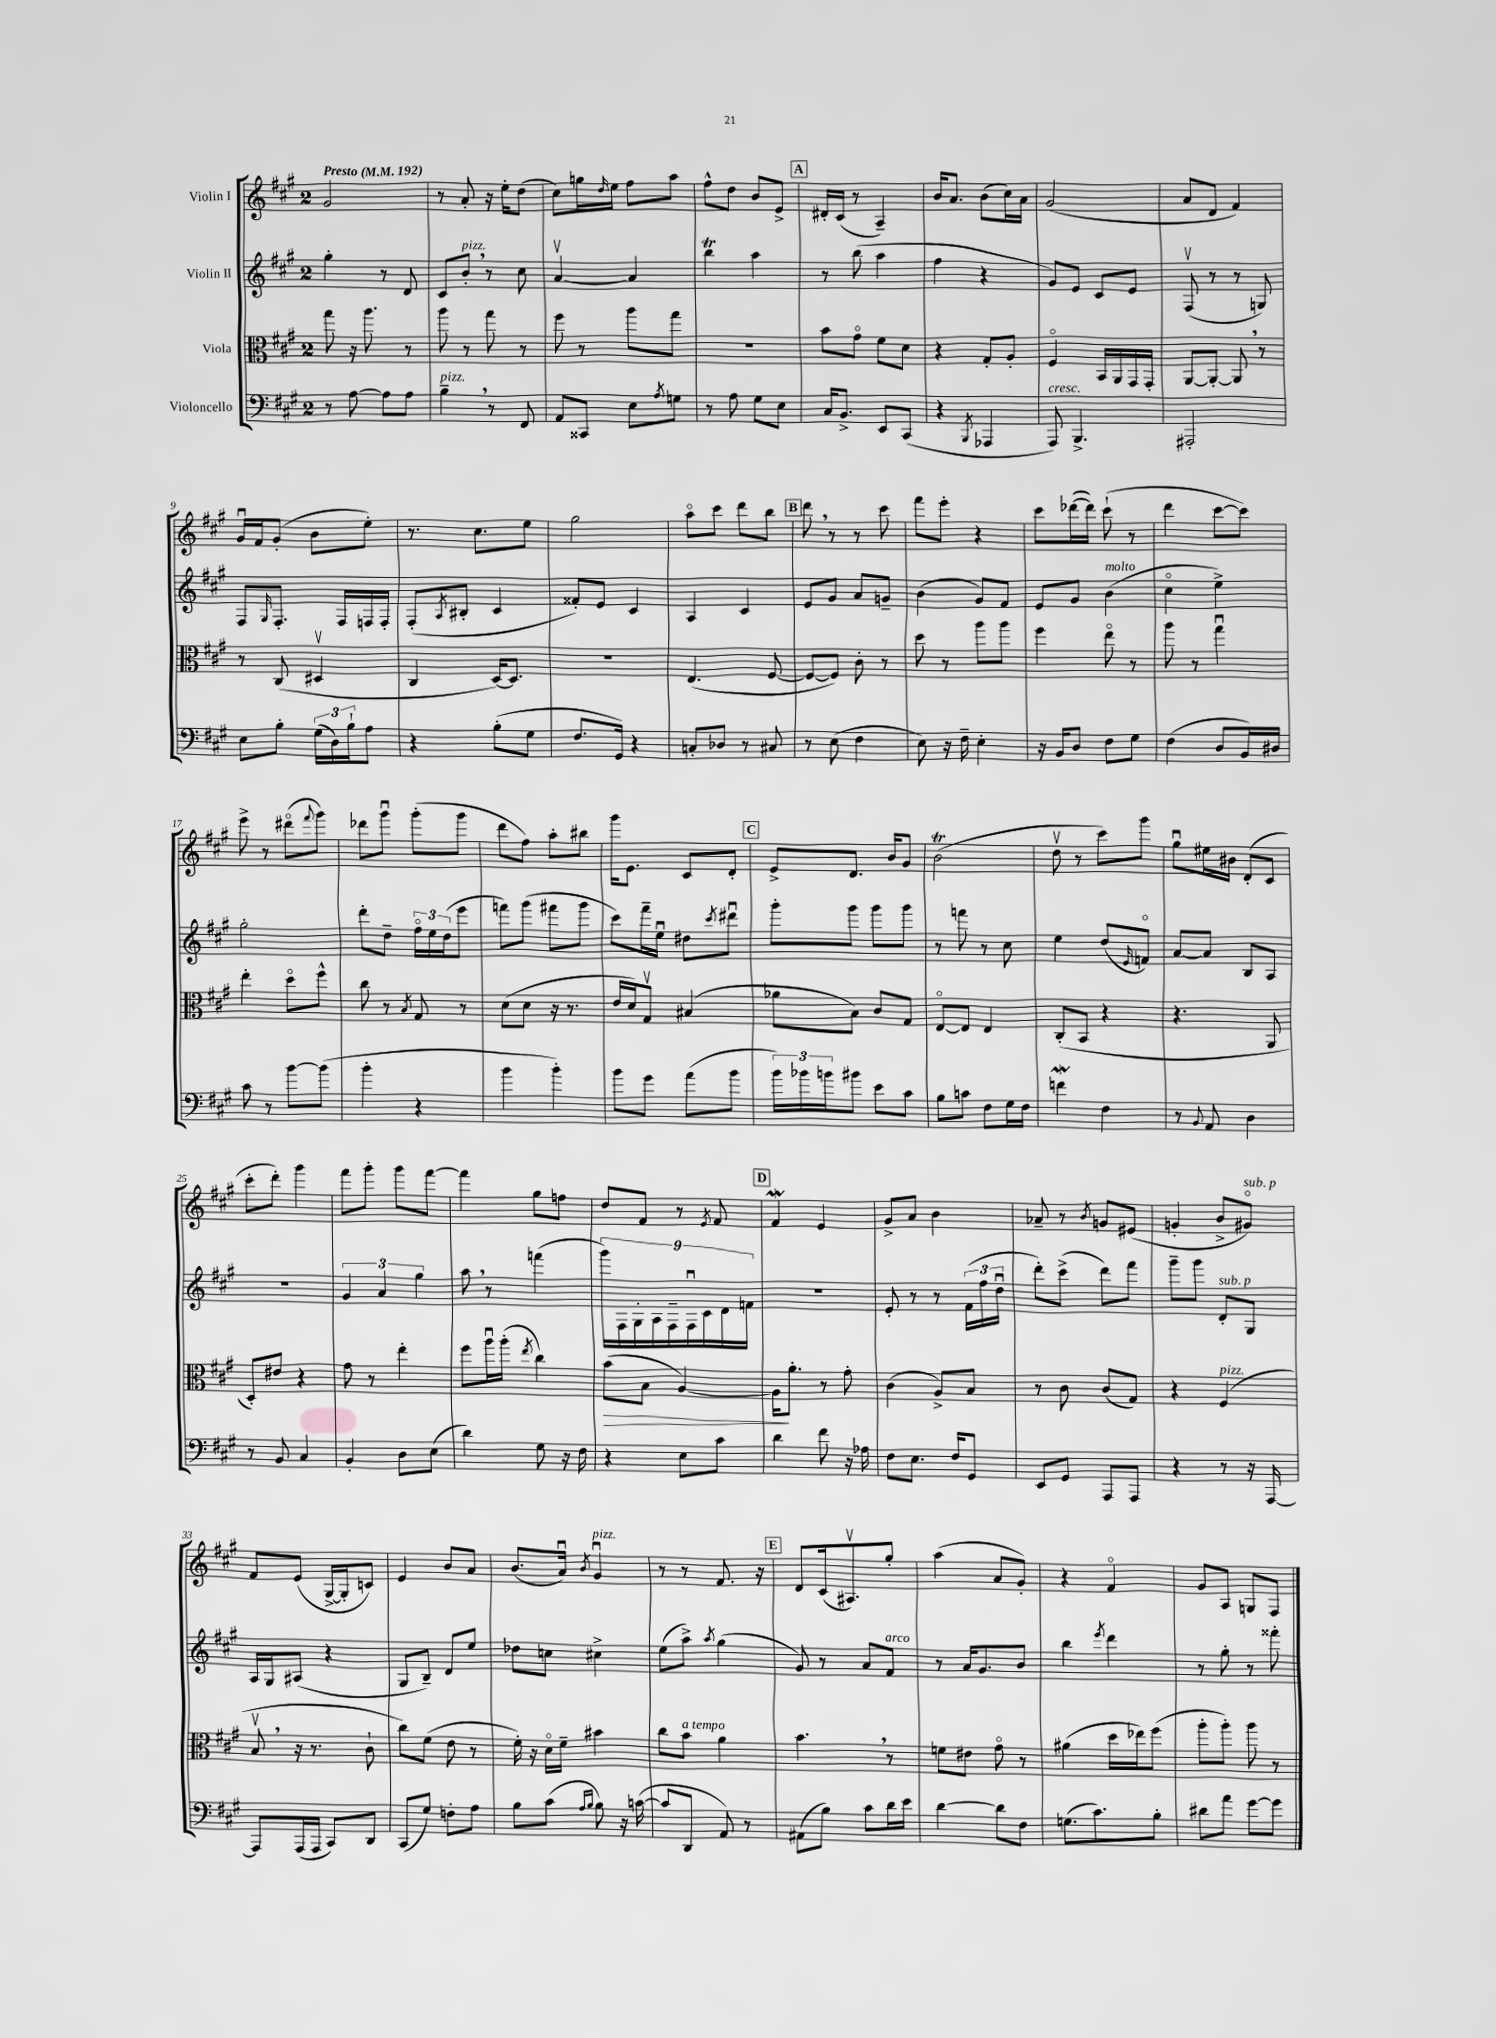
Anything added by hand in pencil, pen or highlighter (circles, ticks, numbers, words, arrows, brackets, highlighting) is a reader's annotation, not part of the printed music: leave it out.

**kern	**kern	**kern	**kern
*staff4	*staff3	*staff2	*staff1
*clefF4	*clefC3	*clefG2	*clefG2
*k[f#c#g#]	*k[f#c#g#]	*k[f#c#g#]	*k[f#c#g#]
*M2/4	*M2/4	*M2/4	*M2/4
*MM192	*MM192	*MM192	*MM192
8r	8gg#\	4gg#'\	2g#/
[8A\	16r	.	.
.	8.aa\	.	.
8A\]L	.	8r	.
8A\J	8r	8d/	.
=	=	=	=
4B~\	8aa\	8c#/L	8r
.	8r	8b'/J	8a'/
8r	8gg#\	8r	16r
.	.	.	16ee'\LK
8FF#/	8r	8cc#\	(8dd\J
=	=	=	=
8AA/L	8ff#\	[4av/	8cc#\L)
8CC##/J	8r	.	16gg\L
.	.	.	16qqdd/
.	.	.	16ee\JJ
8E\L	8aa\L	4a/]	8ff#\L
8qA/	.	.	.
8G\J	8gg#\J	.	8aa\J
=	=	=	=
8r	2r	4bb\	8ff#^^\L
8A\	.	.	8dd\J
8G#\L	.	4aa\	8b/L
8E\J	.	.	8e^/J
=	=	=	=
16C#/LK	8b\L	8r	16d#'/LL
8.BB^/J	.	.	(16c#/JJ
.	8g#o\J	(8bb\	8r
8EE/L	8f#\L	4aa\	4A~/)
(8CC#/J	8d\J	.	.
=	=	=	=
4r	4r	4ff#\	16b/LK
.	.	.	8.a/J
8qBBB/	.	.	.
4AAA-/	8G#'/L	4r	(8b\L
.	8A'/J	.	16cc#\L)
.	.	.	16a\JJ
=	=	=	=
8AAA/)	4F#o/	8g#/L)	(2g#/
4.BBB^/	.	8e/J	.
.	16BB/LL	8c#/L	.
.	16AA/	.	.
.	16GG#/	8e/J	.
.	16GG#'/JJ	.	.
=	=	=	=
2AAA#'/	[8AA/L	(8F#v/	8a/L
.	8AA'/_J	8r	8d/J
.	8AA/]	8r	4f#/)
.	8r	8G/)	.
=	=	=	=
8E\L	8r	8F#/L	16g#u/LL
.	.	.	16f#/J
.	.	16qqG#/	.
8B'\J	(8C#/	8.F#'/J	(8g#'/J
(24G#\LL	4D#v/	.	8b\L
24D\)	.	.	.
.	.	16F#/LL	.
24B`\J	.	.	.
8A\J	.	16F/	8ee'\J)
.	.	16F'/JJ	.
=	=	=	=
4r	4C#/	(8F#'/L	8.r
.	.	8qA/	.
.	.	8B#'/J	.
.	.	.	8.cc#\L
(8B'\L	[16D/LK)	4c#/	.
.	8.D/]J	.	.
8G#\J	.	.	8ee\J
=	=	=	=
8.F#/L	2r	8f##'/L)	2gg#\
.	.	8e/J	.
16GG#/Jk)	.	.	.
4r	.	4c#/	.
=	=	=	=
8C'/L	(4.E/	4A/	8aao\L
8D-/J	.	.	8ccc#\J
8r	.	4c#/	8ddd\L
8C#/	[8F#/	.	8bb\J
=	=	=	=
8r	8F#/_L	8e/L	8ddd\
(8E\	8F#/]J)	8g#/J	8r
4F#\	8c#'\	8a/L	8r
.	8r	8g~/J	8ccc#\
=	=	=	=
8E\)	8dd\	(4b\	8fff#\L
16r	8r	.	8eee'\J
16F#~\	.	.	.
4E'\	8aa\L	8g#/L)	4r
.	8aa\J	8f#/J	.
=	=	=	=
16r	4ff#\	8e/L	8ccc#\L
16BB/LK	.	.	.
8D/J	.	8g#/J	([16ddd-\L
.	.	.	16ddd-\]JJ)
8F#\L	8eeo\	(4b\	(8ccc#`\
8G#\J	8r	.	8r
=	=	=	=
(4F#\	8aa\	4cc#o\	4ddd\
.	8r	.	.
8D/L	4gg#u\	4ee^\)	[8ccc#\L
16BB/L)	.	.	8ccc#\]J)
16D#/JJ	.	.	.
=	=	=	=
8c#\	4ee'\	2gg#'\	8eee^\
8r	.	.	8r
[8b\L	8ddo\L	.	(8ddd#o\L
.	.	.	8qqfff#/
(8b\]J	8ff#^^\J	.	8ggg#\J)
=	=	=	=
4b'\	8cc#\	8ddd'\L	8ddd-\L
.	8r	8dd~\J	8ggg#u\J
.	8qB/	.	.
4r	8G#/	24ff#o\LL	(8ggg#'\L
.	.	24ee\	.
.	.	(24dd\J	.
.	8r	8eee\J	8ggg#\J
=	=	=	=
4b\	(8d\L	8fff\L)	8ddd\L
.	8d\J	(8ggg#\J	8ff#\J)
4b'\)	16r	8fff#\L	8aa'\L
.	8.r	.	.
.	.	8ggg#\J	8bb#\J
=	=	=	=
8b\L	16e/LL	8ccc#\L)	16ggg#\LK
.	16d/J)	.	8.e\J
8g#\J	8G#v/J	16fff#~\L	.
.	.	16eeu\JJ	.
(8a\L	(4B#/	8dd#\L	8c#/L
.	.	8qccc#/	.
8b\J	.	8ddd#u\J	8d'/J
=	=	=	=
24b\LL)	8a-\L	8ggg#'\L	8e^/L
24b-\	.	.	.
24b\J	.	.	.
8b#\J	8B\J)	8ggg#\J	8.d/J
8e\L	8c#/L	8ggg#\L	.
.	.	.	16b/LK
8c#\J	8G#/J	8ggg#\J	8g#/J
=	=	=	=
8B\L	[8Eo/L	8r	(2b\
8c\J	8E/]J	8fff\	.
8F#\L	4E/	8r	.
16G#\L	.	8cc#\	.
16F#\JJ	.	.	.
=	=	=	=
4f\	(8C#'/L	4ee\	8ddv\
.	8BB/J	.	8r
4F#\	4r	(8dd/L	8ccc#\L)
.	.	16qqe/	.
.	.	8fo/J)	8ggg#\J
=	=	=	=
8r	4.r	[8a/L	8gg#u\L
8qqBB/	.	.	.
8AA/	.	8a/]J	16ee#\L
.	.	.	16b#\JJ
4D\	.	8B/L	(8d'/L
.	8AA/	8A/J	8c#/J
=	=	=	=
8r	8D'/L)	2r	8ccc#'\L
8BB/	8e#/J	.	8ddd'\J)
4C#/	4r	.	4ggg#\
=	=	=	=
4BB'/	8g#\	6g#/	8fff#\L
.	8r	.	8ggg#'\J
.	.	6a/	.
8D\L	4ee'\	.	8ggg#\L
.	.	6gg#\	.
(8E\J	.	.	[8fff#\J
=	=	=	=
4d\)	8ff#\L	8aa\	4fff#\]
.	16aau\L	8r	.
.	(16aa'\JJ	.	.
.	8qee/	.	.
8G#\	4cc#\)	(4fff\	8gg#\L
16r	.	.	8ff\J
16F#\	.	.	.
=	=	=	=
4r	(8b\L	18ggg#\LL)	8dd/L
.	.	18F#\	.
.	.	18G#'\	.
.	8B\J	.	8f#/J
.	.	18A\	.
.	.	18F#~\	.
8E\L	[4A/)	.	8r
.	.	18F#u\	.
.	.	18c#\	.
.	.	.	8qe/
8c#\J	.	.	8f#/
.	.	18d\	.
.	.	18f\JJ	.
=	=	=	=
4d\	16A\]LK	2r	4f#/
.	8.a'\J	.	.
8f#\	8r	.	4e/
16r	8g#'\	.	.
16A-\	.	.	.
=	=	=	=
8F#\L	(4c#\	8e'/	8g#^/L
8.E\J	.	8r	8a/J
.	8A^/L)	8r	4b\
16F#/LK	.	.	.
8GG#/J	8B/J	(24f#\LL	.
.	.	24ff#\	.
.	.	24ddu\JJ	.
=	=	=	=
8EE/L	8r	8ddd'\L)	8a-~/
8GG#/J	8c#\	(8ccc#^\J	8r
.	.	.	8qb/
8AAA/L	(8c#/L	8ddd\L)	8g/L
8AAA/J	8G#/J)	8fff#\J	(8e#/J
=	=	=	=
4r	4r	8ggg#~\L	4g'/
.	.	8ggg#\J	.
8r	(4F#/	8d'/L	8b^/L
16r	.	8G#/J	8g#o/J)
[16AAA/	.	.	.
=	=	=	=
8AAA/]L	8Bv/	16A/LL	8f#/L
.	.	16G#/J	.
(16AAA/L	16r	(8A#/J	(8e/J
16AAA/JJ	8.r	.	.
8CC#/L)	.	4r	[16G#^/LL
.	.	.	16G#'/]J
8DD/J	8c#`\	.	8c/J)
=	=	=	=
(8CC#/L	8cc#\L)	8G#/L	4e/
8G#/J)	(8f#\J	8B~/J)	.
8F'\L	8e\	8d/L	8b/L
8A\J	8r	8ee/J	8a/J
=	=	=	=
8B\L	16f#'\)	8dd-\L	(8.b/L
.	16r	.	.
(8c#\J	16do\LL	8cc\J	.
.	16f#~\JJ	.	16au/Jk)
16qqA/LL	.	.	.
16qqB/JJ	.	.	8qb/
8B\)	4b#\	4cc#^\	4g#u/
16r	.	.	.
([16c\	.	.	.
=	=	=	=
8c/]L	8cc#\L	(8ee\L	8r
8DD/J	8b\J	8aa^\J)	8r
.	.	8qaa/	.
8AA/)	4a\	(4gg#\	8.f#/
8r	.	.	.
.	.	.	16r
=	=	=	=
(8AA#\L	4.b\	8g#/)	8d/L
8B\J)	.	8r	(16c#/k
.	.	.	8.A#v/)
8c#\L	.	8a/L	.
16d\L	8r	8f#/J	8gg#'/J
16e\JJ	.	.	.
=	=	=	=
[4d\	8f\L	8r	(4aa\
.	8e#\J	16a/LK	.
.	.	8.g#/	.
8d\]L	8g#o\	.	8a/L
8F#\J	8r	8b/J	8g#'/J)
=	=	=	=
(8.G\L	(4a#\	4bb\	4r
8.c#\)	.	.	.
.	.	8qeee/	.
.	16dd\LL	4ddd\	4f#o/
.	16ee-\J)	.	.
8B'\J	(8ff#\J	.	.
=	=	=	=
8d#\L	8aa'\L	8r	8g#/L
8a\J	8aa'\J)	8gg#'\	8A/J
[8g#\L	8aa\	8r	8G/L
8g#\]J	8r	8fff##'\	8F#/J
==	==	==	==
*-	*-	*-	*-
